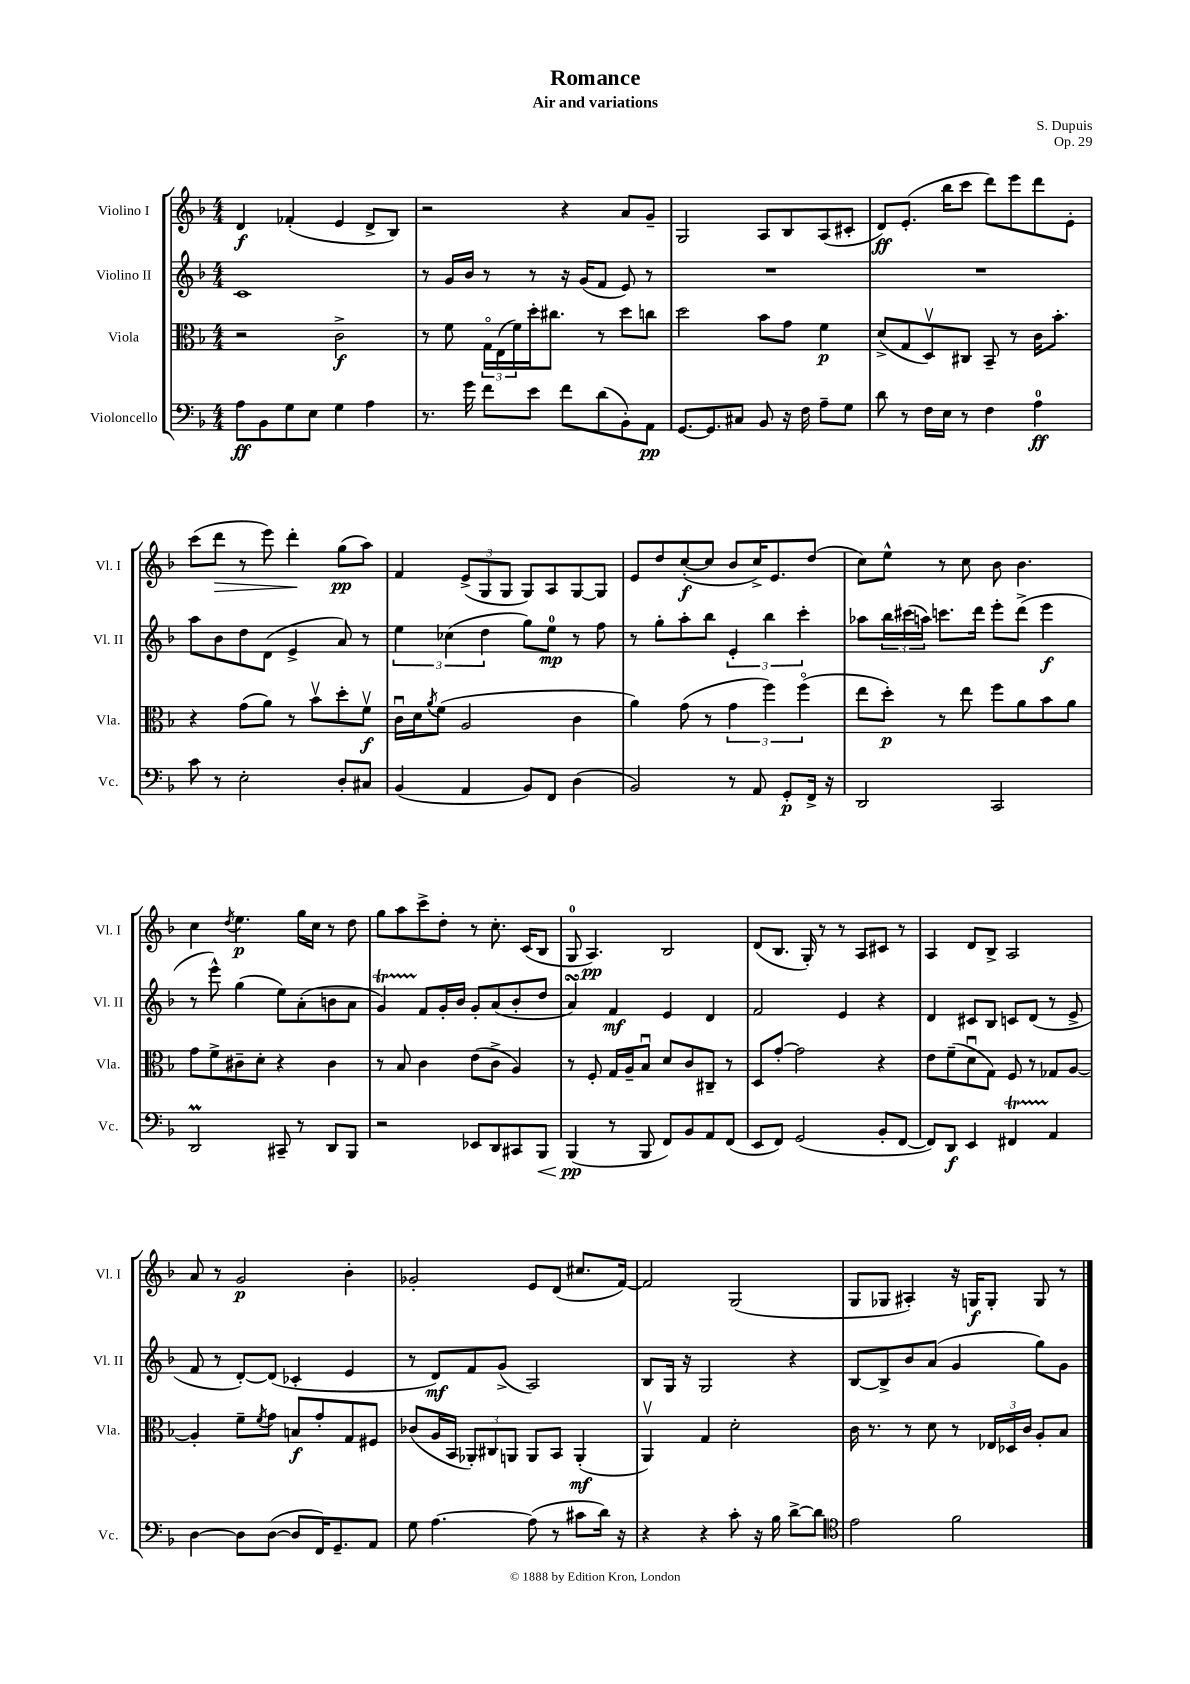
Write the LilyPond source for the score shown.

\header { title = "Romance" composer = "S. Dupuis" subtitle = "Air and variations" opus = "Op. 29" }
<<
\new StaffGroup <<
\new Staff = "s0" \with { instrumentName = "Violino I" shortInstrumentName = "Vl. I" } {
    \clef treble \key f \major \numericTimeSignature \time 4/4
    d'4\f fes'4-.( e'4 d'8-> bes8) |
    r2 r4 a'8 g'8-- |
    g2 a8 bes8 a8( cis'8-. |
    d'8\ff) e'8.-.( bes''16 c'''8 d'''8) e'''8 d'''8 e'8-. |
    c'''8( d'''8\> r8 e'''8) d'''4-.\! g''8\pp( a''8) |
    f'4 \tuplet 3/2 { e'8->( g8 g8 } g8) a8 g8~ g8 |
    e'8 d''8 c''8~-.\f( c''8 bes'8 c''16->) e'8. d''8( |
    c''8) e''8-^ r8 c''8 bes'8 bes'4. |
    c''4 \acciaccatura { d''8 } e''4.\p g''16 c''16 r8 d''8 |
    g''8 a''8 c'''8-> d''8-. r8 c''8.-. c'16( bes8 |
    g8-0 a4.\pp) bes2 |
    d'8( bes8. g16-.) r8 r8 a8 cis'8 r8 |
    a4 d'8 bes8-> a2 |
    a'8 r8 g'2\p bes'4-. |
    ges'2-. e'8 d'8( cis''8. f'16~) |
    f'2 g2( |
    g8 ges8 ais4-.) r16 g16\f g8-. g8 r8 \bar "|." |
}
\new Staff = "s1" \with { instrumentName = "Violino II" shortInstrumentName = "Vl. II" } {
    \clef treble \key f \major \numericTimeSignature \time 4/4
    c'1 |
    r8 g'16 bes'16 r8 r8 r16 g'16( f'8 e'8) r8 |
    R1 |
    R1 |
    a''8 bes'8 d''8 d'8( e'4-> a'8) r8 |
    \tuplet 3/2 { e''4 ces''4( d''4 } g''8) e''8-0\mp r8 f''8 |
    r8 g''8-. a''8-. bes''8 \tuplet 3/2 { e'4-. bes''4 c'''4-. } |
    aes''8 \tuplet 3/2 { bes''16 cis'''16( a''16) } c'''8. d'''16 e'''8-. d'''8->( e'''4\f |
    r8 e'''8-^) g''4( e''8) a'8-.( b'8 a'8 |
    g'4\startTrillSpan) f'8\stopTrillSpan g'16-. bes'16 g'8-. a'8( bes'8-. d''8 |
    a'4\turn) f'4\mf e'4 d'4 |
    f'2 e'4 r4 |
    d'4 cis'8 bes8 c'8 d'8( r8 e'8-> |
    f'8 r8 d'8~-.) d'8( ces'4-. e'4 |
    r8 d'8\mf) f'8 g'8->( a2) |
    bes8 g16 r16 g2 r4 |
    bes8~ bes8-> bes'8 a'8( g'4 g''8) g'8 \bar "|." |
}
\new Staff = "s2" \with { instrumentName = "Viola" shortInstrumentName = "Vla." } {
    \clef alto \key f \major \numericTimeSignature \time 4/4
    r2 c'2->\f |
    r8 f'8 \tuplet 3/2 { g16\flageolet e16( f'16) } d''16-. cis''8. r8 d''8 c''8 |
    d''2 bes'8 g'8 f'4\p |
    d'8->( g8 d8\upbow) cis8 bes,8-- r8 c'16 bes'8.-. |
    r4 g'8( a'8) r8 bes'8\upbow d''8-. f'8\upbow\f |
    c'16\downbow d'16 \acciaccatura { a'8 } f'8( a2 c'4 |
    a'4) g'8( r8 \tuplet 3/2 { g'4 f''4) f''4\flageolet( } |
    e''8 d''8-.\p) r8 e''8 f''8 a'8 bes'8 a'8 |
    g'8 f'8-> cis'8-- d'8-. r4 cis'4 |
    r8 bes8 c'4 e'8( c'8-> a4) |
    r8 f8-. g16 a16-- bes8\downbow d'8 c'8 cis8-- r8 |
    d8 g'8~-. g'2 r4 |
    e'8 f'8--( d'8\downbow g8) f8 r8 ges8 a8~ |
    a4-. f'8-- \acciaccatura { f'8 } g'8 b8\f g'8-. g8 fis8 |
    ces'8( a16 bes,16 \tuplet 3/2 { aes,8-.) cis8 a,8 } a,8 bes,8 a,4-.\mf( |
    a,4\upbow) g4 d'2-. |
    c'16 r8. r8 d'8 r8 \tuplet 3/2 { ees16 des16 c'16 } a8-. bes8 \bar "|." |
}
\new Staff = "s3" \with { instrumentName = "Violoncello" shortInstrumentName = "Vc." } {
    \clef bass \key f \major \numericTimeSignature \time 4/4
    a8\ff bes,8 g8 e8 g4 a4 |
    r8. g'16 f'8 e'8 f'8 d'8( bes,8-.) a,8\pp |
    g,8.~ g,8. cis8 bes,8 r16 f16 a8-- g8 |
    d'8 r8 f16 e16 r8 f4 a4-0\ff |
    c'8 r8 e2-. d8-. cis8 |
    bes,4( a,4 bes,8) f,8 d4( |
    bes,2) r8 a,8 g,8-.\p f,16-> r16 |
    d,2 c,2 |
    d,2\prall cis,8-- r8 d,8 bes,,8 |
    r2 ees,8 d,8 cis,8 bes,,8\< |
    bes,,4\pp\!( r8 bes,,8 f,8) bes,8 a,8 f,8( |
    e,8 f,8) g,2( bes,8-. f,8~ |
    f,8) d,8\f e,4 fis,4\startTrillSpan a,4\stopTrillSpan |
    d4~ d8 d8~( d8 f,16) g,8.-- a,8 |
    g8 a4.~ a8( r8 cis'8 d'16) r16 |
    r4 r4 c'8-. r16 bes16 d'8~-> d'8 |
    \clef tenor e'2 f'2 \bar "|." |
}
>>
>>
\layout { \context { \Score \remove "Bar_number_engraver" } }
